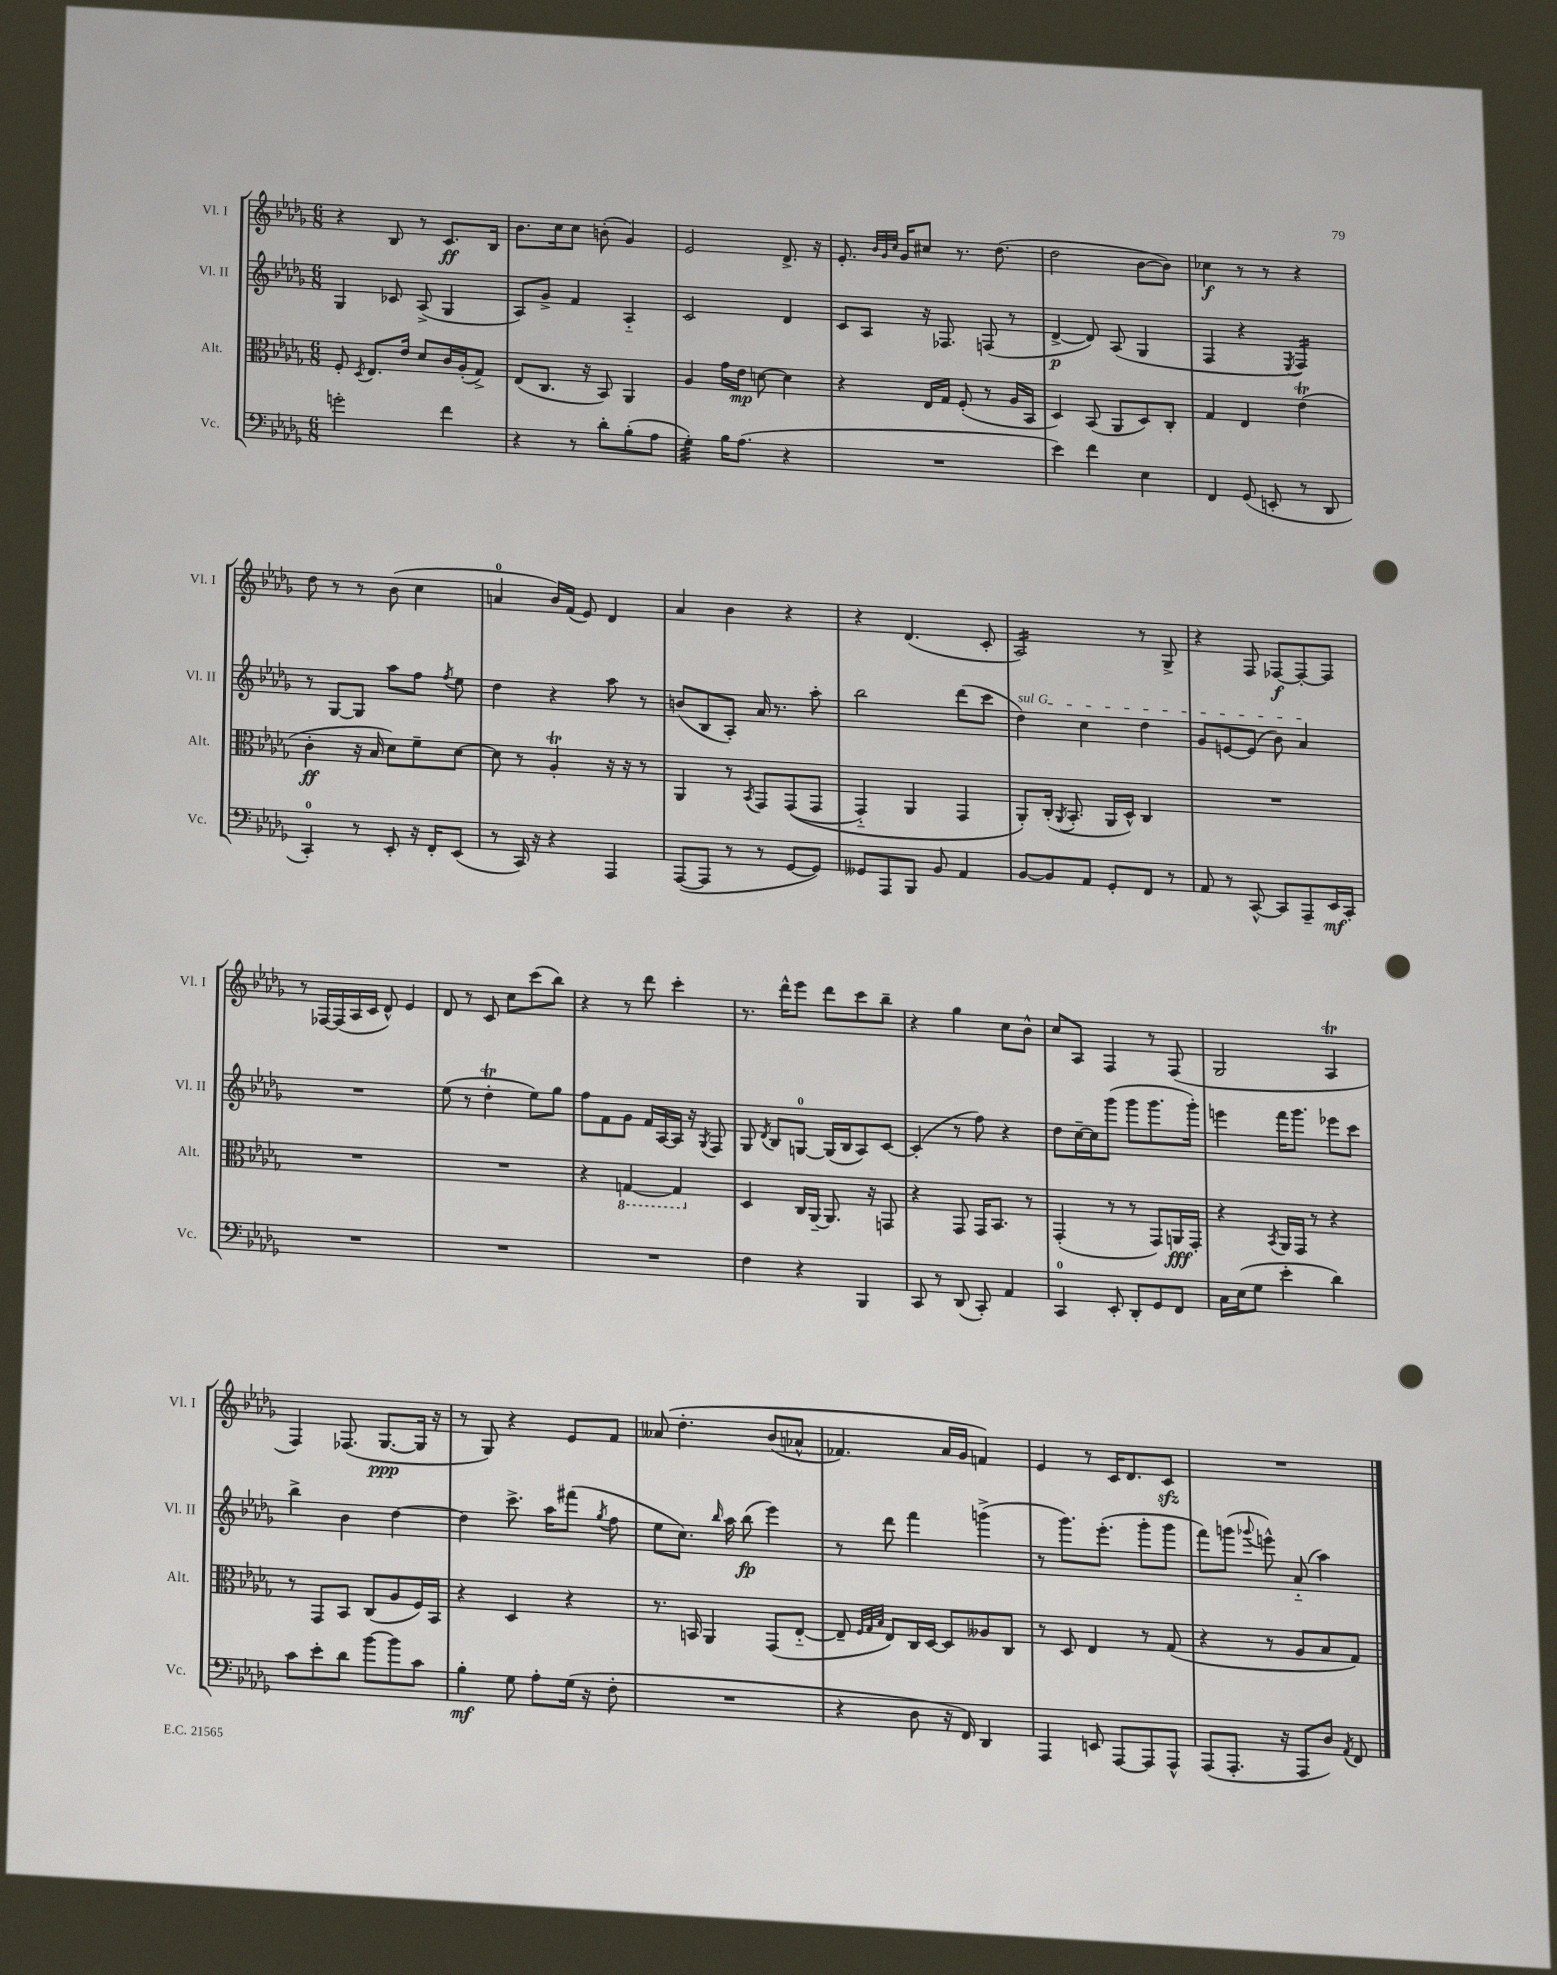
<<
\new StaffGroup <<
\new Staff = "s0" \with { instrumentName = "Vl. I" shortInstrumentName = "Vl. I" } {
    \clef treble \key des \major \numericTimeSignature \time 6/8
    \autoBeamOff r4 bes8 r8 c'8.[\ff bes16] |
    bes'8.[ c''16 c''8] b'8-.( ges'4) |
    ees'2 des'8.-> r16 |
    ees'8.-. \grace { bes'32[ ges'32 c''32] } ges'16[ cis''8] r8. des''8.( |
    des''2 bes'8[~ bes'8]) |
    ces''4\f r8 r8 r4 |
    des''8 r8 r8 bes'8( c''4 |
    a'4-0 bes'16[) f'16]( ees'8) des'4 |
    aes'4 bes'4 r4 |
    r4 des'4.( c'8-. |
    aes2:16) r8 ges8-> |
    r4 f8 fes8[~\f fes8~-. fes8] |
    r8 fes16[~ fes16( aes16 c'16] des'8-^) ees'4 |
    des'8 r8 c'8 c''8[ c'''8( bes''8]) |
    r4 r8 des'''8 c'''4-. |
    r8. des'''16[-^ ees'''8] des'''8[ c'''8 bes''8]-- |
    r4 ges''4 c''8[ bes'8]-^ |
    c''8[ aes8] f4 r8 f8( |
    ges2 aes4\trill |
    f4) fes8.( ges8.[~\ppp ges16] r16 |
    r8 ges8) r4 ees'8[ f'8] |
    aeses'8\( des''4.-. bes'8[( aes'8]-^ |
    fes'4.) aes'16[ ges'16] f'4\) |
    ees'4 r8 c'16[ des'8. c'8]\sfz |
    R2. \bar "|." |
}
\new Staff = "s1" \with { instrumentName = "Vl. II" shortInstrumentName = "Vl. II" } {
    \clef treble \key des \major \numericTimeSignature \time 6/8
    \autoBeamOff ges4 ces'8 aes8->( ges4 |
    aes8[) ges'8]-> f'4 aes4-_ |
    c'2 des'4 |
    c'8[ aes8] r16 fes8. f8( r8 |
    des'4~->\p des'8) aes8( ges4 |
    f4 r4 \acciaccatura { ees8 } f4:16) |
    r8 ges8[~ ges8] aes''8[ f''8] \acciaccatura { f''8 } ees''8 |
    des''4 r4 aes''8 r8 |
    b'8[( bes8 aes8]-.) aes'16 r8. aes''8-. |
    bes''2 des'''8[( c'''8] |
    \once \override TextSpanner.bound-details.left.text = \markup { \italic "sul G" } des''4\startTextSpan) c''4 des''4 |
    ges'8[ e'8~ e'8]( bes'8) aes'4\stopTextSpan |
    R2. |
    ees''8( r8 des''4-.\trill ees''8[) ges''8] |
    f''8[ f'8 ges'8] f'16[ aes16~ aes16] r16 \acciaccatura { ges8 } f8 |
    ges8 \acciaccatura { des'8 } bes8[ g8]-0~ g16[( bes16 aes8) c'8]~ |
    c'4-.( r8 f''8) r4 |
    des''8[ c''16~-- c''16 ges'''8]( ges'''8[ ges'''8. ges'''16]-.) |
    e'''4 f'''16[ ges'''8.] ees'''8[ c'''8] |
    bes''4-> bes'4 des''4~ |
    des''4 c'''8.-> aes''16[ fis'''8]( \acciaccatura { ges''8 } f''8 |
    ees''8[ c''8.]) \grace { bes''16 } aes''16 bes''8\fp( ees'''4) |
    r8 des'''8 f'''4 g'''4->( |
    r8 ges'''8.[) ees'''8.]-.( ges'''8[-. ges'''8] |
    f'''8[) g'''8]( \appoggiatura { ges'''8 } e'''8-^) aes'8-_( aes''4) \bar "|." |
}
\new Staff = "s2" \with { instrumentName = "Alt." shortInstrumentName = "Alt." } {
    \clef alto \key des \major \numericTimeSignature \time 6/8
    \autoBeamOff f8-. \acciaccatura { des8 } ees8.[ ees'16] des'8[ c'16 aes16-.( ges8]->) |
    ees8[( c8.] r16 bes,8) aes,4 |
    aes4 ges'16[ ees'16]\mp d'8~ d'4 |
    r4 ees16[ ges16] f8-.( r8 aes16[ bes,16] |
    des4) bes,8( aes,8[ des8) c8]-. |
    ges4 ees4 ees'4\trill( |
    c'4-.\ff r16 bes16 des'8[) f'8-- des'8]~ |
    des'8 r8 aes4-.\trill r16 r16 r8 |
    aes,4 r8 \acciaccatura { bes,8 } ges,8[ ges,8(\( ges,8] |
    ges,4-_) aes,4 ges,4 |
    aes,8[-.\) c16]-.( \acciaccatura { aes,8 } bes,8.-. aes,16[ des16]-^) c4 |
    R2. |
    R2. |
    R2. |
    r4 \ottava #-1 g,4~ g,4 \ottava #0 |
    des4 c16[ aes,16]~-- aes,8. r16 g,8 |
    r4 ges,8 ges,16[ bes,8.] r8 |
    ges,4-.( r8 r8 ges,8[) a,16\fff ges,16]-. |
    r4 \acciaccatura { bes,8 } aes,16[ ges,16] r8 r4 |
    r8 ges,8[ bes,8] c8[( aes8 f16) bes,16] |
    r4 des4 r4 |
    r8. b,16 aes,4 ges,8[( ees8]~-_ |
    ees8-- \grace { f32[ ges32 bes32] } ees8[) c16 des16]~ des8[ aeses8 c8] |
    r8 des8 ees4 r8 ges8( |
    r4 r8 aes8[ bes8 ges8]) \bar "|." |
}
\new Staff = "s3" \with { instrumentName = "Vc." shortInstrumentName = "Vc." } {
    \clef bass \key des \major \numericTimeSignature \time 6/8
    \autoBeamOff g'2-. f'4 |
    r4 r8 des'8[-. bes8-.( aes8] |
    ges4:32-.) bes16[ aes8.]( r4 |
    R2. |
    ees'4) f'4 ees4 |
    f,4 ges,8( e,8-. r8 des,8 |
    c,4-0-.) r8 ees,8-. r16 f,16[-. ees,8]( |
    r8 c,16) r16 r4 aes,,4 |
    aes,,8[~( aes,,8] r8 r8 ges,8[~ ges,8]) |
    geses,8[ aes,,8 bes,,8] bes,8 aes,4 |
    bes,8[~ bes,8 aes,8] ges,8[-. f,8] r8 |
    aes,8 r8 c,8~-^ c,8[ aes,,8-- ees,16\mf c,16]-. |
    R2. |
    R2. |
    R2. |
    f4 r4 bes,,4 |
    c,8 r8 des,8( c,8-.) aes,4 |
    c,4-0 ees,8-. des,8[-. ges,8 f,8] |
    c16[ ees16( ges8] ees'4-. des'4) |
    c'8[ ees'8-. des'8] bes'8[~ bes'8 c'8] |
    bes4-.\mf ges8 aes8[-. ges16]( r16 f8-. |
    R2. |
    r4 des8 r16 f,16) des,4 |
    aes,,4 e,8 aes,,8[~ aes,,8 aes,,8]-^ |
    aes,,8[( aes,,8.]-. r16 aes,,8[ des8]) \acciaccatura { aes,8 } f,8 \bar "|." |
}
>>
>>
\layout { \context { \Score \remove "Bar_number_engraver" } }
